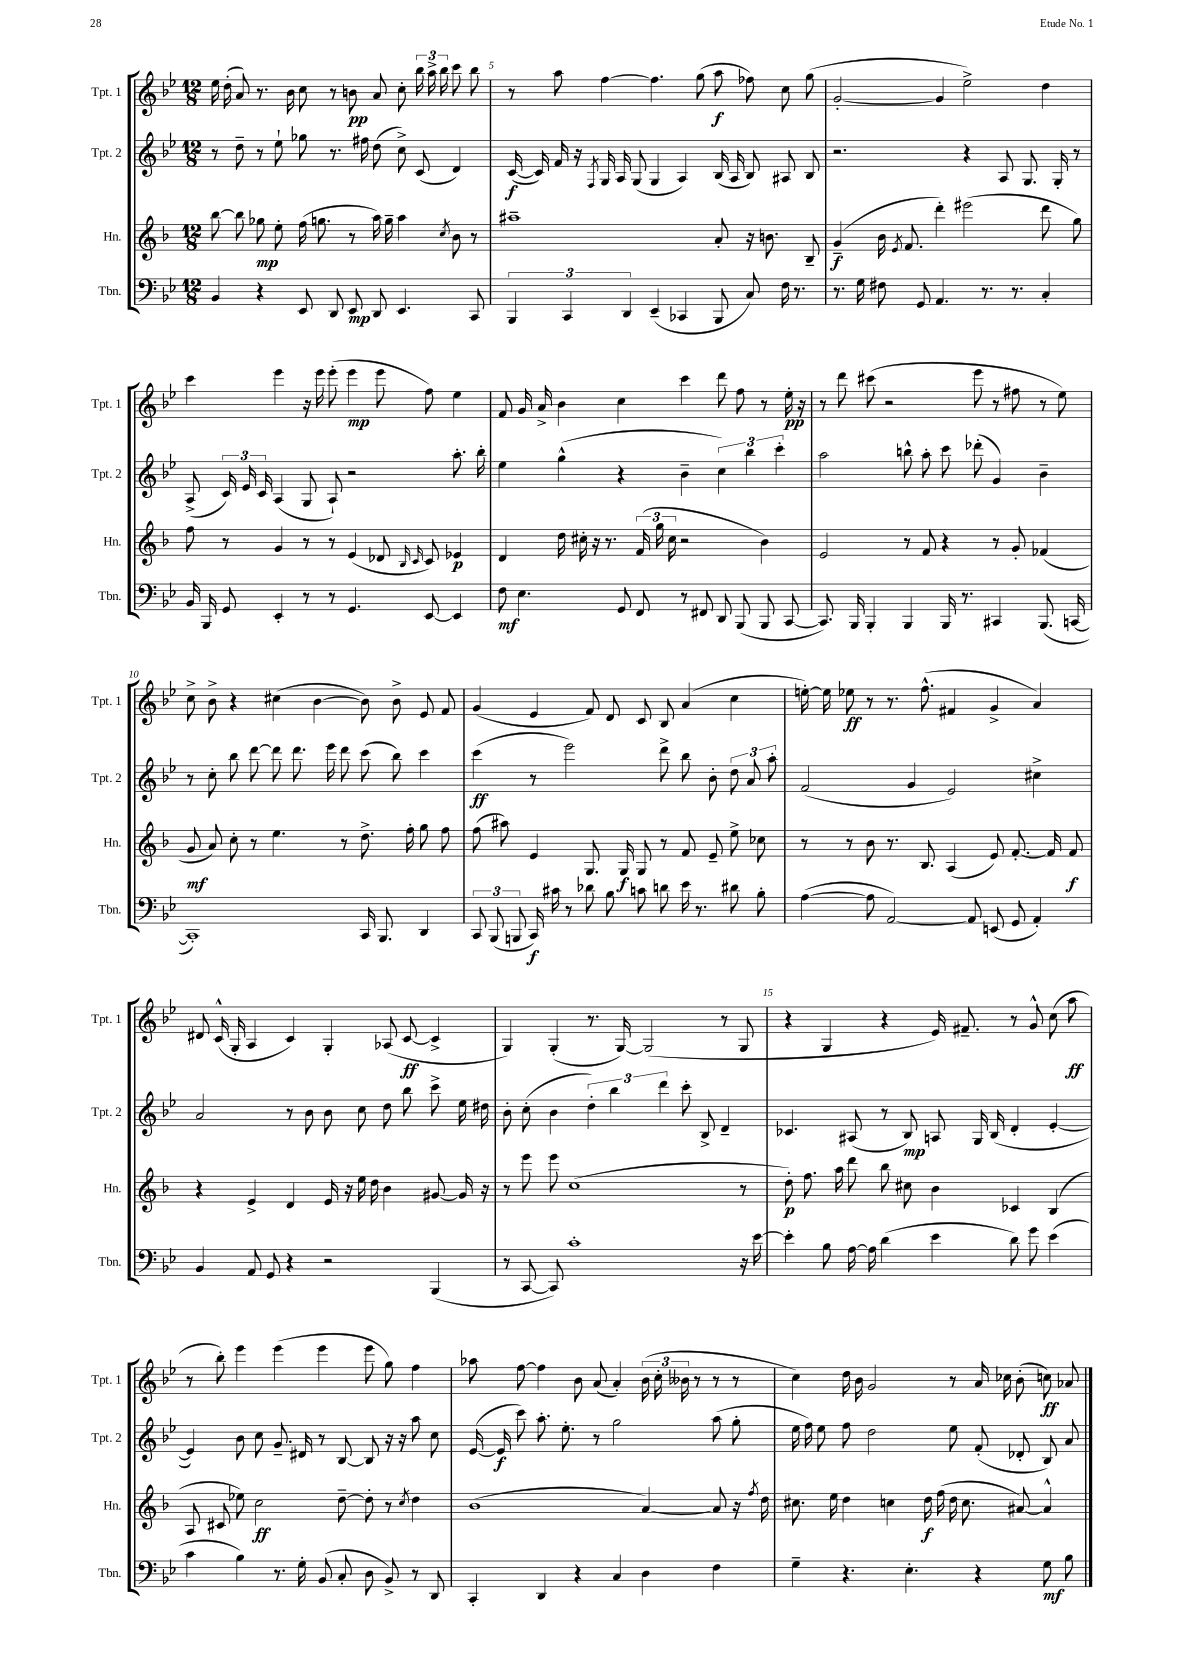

**kern	**kern	**kern	**kern
*staff4	*staff3	*staff2	*staff1
*clefF4	*clefG2	*clefG2	*clefG2
*k[b-e-]	*k[b-]	*k[b-e-]	*k[b-e-]
*M12/8	*M12/8	*M12/8	*M12/8
4BB-	[8bb-	8r	16ee-
.	.	.	(16dd'
.	8bb-]	8dd~	8a)
4r	8gg-	8r	8.r
.	8ee'	8ee-`	.
.	.	.	16b-
8EE-	(16ff	8gg-	8cc
.	8.gg	.	.
8DD	.	8.r	8r
8EE-	8r	.	8b
.	.	16ff#	.
8DD	16aa)	(8dd	8a
.	16gg~	.	.
4.EE-	4aa	8cc^)	8cc'
.	.	(8c	24bb-
.	.	.	24aa^
.	.	.	24bb-
.	8qcc	.	.
.	8b-	4d)	8ccc
8CC	8r	.	8bb-
=	=	=	=
6BBB-	1aa#~	([16c	8r
.	.	16c])	.
.	.	16f	8aa
6CC	.	.	.
.	.	16r	.
.	.	8qF	.
.	.	16G	[4ff
.	.	16A	.
6DD	.	.	.
.	.	(8G	.
(4EE-~	.	4G	4.ff]
4CC-	.	4A)	.
.	.	.	(8gg
8BBB-	8a'	(16B-	8aa
.	.	16A	.
8C)	16r	8B-)	8ff-)
.	8.b	.	.
16F	.	8A#	8cc
8.r	.	.	.
.	8B-~	8B-	(8gg
=	=	=	=
8.r	(4g~	2.r	[2g'
16G	.	.	.
8F#	16b-	.	.
.	8qe	.	.
.	8.f	.	.
8GG	.	.	.
4.AA	4ddd')	.	4g]
.	(2eee#	4r	2ee-^)
8.r	.	.	.
.	.	8A	.
8.r	.	.	.
.	.	8.G	.
4C'	8ddd	.	4dd
.	.	16G'	.
.	8gg)	8r	.
=	=	=	=
16BB-	8ff	(8A^	4ccc
16BBB-	.	.	.
8GG	8r	24c)	.
.	.	24e-	.
.	.	24c	.
4EE-'	4g	(4A	4eee-
8r	8r	8G	16r
.	.	.	16eee-
8r	8r	8A`)	(8eee-'
4.GG	(4e	2r	4eee-
.	8d-	.	8eee-
.	16qqB-	.	.
.	16qqc	.	.
[8EE-	8c)	.	8ff)
4EE-]	4e-	8.aa'	4ee-
.	.	16bb-'	.
=	=	=	=
8F	4d	4ee-	8f
4.E-	.	.	16g
.	.	.	16a^
.	16dd	(4gg^^	4b-
.	16cc#'	.	.
.	16r	.	.
.	8.r	.	.
8GG	.	4r	4cc
8FF	(24f	.	.
.	24gg	.	.
.	24cc#	.	.
8r	2r	4b-~	4ccc
8FF#	.	.	.
8DD	.	6cc)	8ddd
(8BBB-	.	.	8ff
.	.	6bb-	.
8BBB-	4b-)	.	8r
.	.	6ccc'	.
[8CC	.	.	16ee-'
.	.	.	16r
=	=	=	=
8.CC])	2e	2aa	8r
.	.	.	8ddd
16BBB-	.	.	.
4BBB-'	.	.	(8ccc#
.	.	.	2r
4BBB-	8r	8bb^^	.
.	8f	8aa'	.
16BBB-	4r	8ccc	.
8.r	.	.	.
.	.	(8ddd-'	8eee-
4CC#	8r	4g)	8r
.	8g'	.	8ff#
(8.BBB-	(4f-	4b-~	8r
.	.	.	8ee-)
[16CC	.	.	.
=	=	=	=
1CC'])	8g	8r	8cc^
.	8a)	8cc'	8b-^
.	8cc'	8bb-	4r
.	8r	[8ddd	.
.	4.ee	8ddd]	(4cc#
.	.	8.ddd	.
.	.	.	[4b-
.	.	16eee-	.
.	8r	8ddd	.
16CC	8.dd^	(8ccc	8b-])
8.BBB-	.	.	.
.	.	8bb-)	8b-^
.	16ff'	.	.
4DD	8gg	4ccc	8e-
.	8ff	.	8f
=	=	=	=
12CC	(8ff	(4ccc	(4g
(12BBB-	.	.	.
.	8aa#)	.	.
12BBB	.	.	.
16CC)	4e	8r	4e-
16c#	.	.	.
8r	.	2eee-)	.
8d-	8.G	.	8f)
8B-	.	.	8d
.	16G	.	.
8c	8G	.	8c
8d	8r	8ddd^	8B-
16e-	8f	8bb-	(4a
8.r	.	.	.
.	8e~	8b-'	.
8d#	8ee^	12dd	4cc
.	.	12a	.
8B-'	8cc-	.	.
.	.	12aa'	.
=	=	=	=
([4A	8r	(2f	[16ee')
.	.	.	16ee]
.	8r	.	8ee-
8A]	8b-	.	8r
[2AA)	8.r	.	8.r
.	.	4g	.
.	8.B-	.	(8.ff^^
.	(4A	2e-)	4f#
8AA]	.	.	.
(8EE	8e)	.	4g^
8GG	[8.f'	.	.
4AA')	.	4cc#^	4a)
.	16f]	.	.
.	8f	.	.
=	=	=	=
4BB-	4r	2a	8d#
.	.	.	(16c^^
.	.	.	16G'
8AA	4e^	.	4A
8GG	.	.	.
4r	4d	8r	4c)
.	.	8b-	.
2r	16e	8b-	4G'
.	16r	.	.
.	16ee	8cc	.
.	16dd	.	.
.	4b-	8dd	(8A-
.	.	8bb-	[8c
(4BBB-	[8g#	8ccc^	4c^]
.	16g#]	16ee-	.
.	16r	16dd#	.
=	=	=	=
8r	8r	8b-'	4G)
[8CC	8eee	(8cc'	.
8CC])	8eee	4b-	(4G'
1c'	(1cc	.	.
.	.	6dd')	8.r
.	.	6bb-	.
.	.	.	[16G)
.	.	.	(2G]
.	.	6ddd	.
.	.	8ccc'	.
.	.	8B-^	.
.	.	4d~	8r
16r	8r	.	8G
[16e-	.	.	.
=	=	=	=
4e-']	8dd')	4.c-	4r
.	8.ff	.	.
8B-	.	.	4G
.	16aa	.	.
[16A	8ddd	(8A#	.
16A]	.	.	.
(4d	8bb-	8r	4r
.	8cc#	8B-)	.
4e-	4b-	8A	16e-)
.	.	.	8.f#~
.	.	16G	.
.	.	(16B-	.
8d)	4c-	4d'	8r
8g	.	.	8g^^
(4e-	(4B-	[4e-'	(8cc
.	.	.	8aa
=	=	=	=
4c	8A	4e-])	8r
.	8c#	.	8bb-')
4B-)	8ee-)	8b-	4eee-
.	2cc	8cc	.
8.r	.	8.g~	(4eee-
16G'	.	16d#	.
(8BB-	.	8r	4eee-
8C'	[8dd~	[8B-	.
8D	8dd']	8B-]	8eee-
8BB-^)	8r	16r	8gg)
.	.	16r	.
.	8qcc	.	.
8r	4dd	8aa	4ff
8DD	.	8cc	.
=	=	=	=
4CC'	(1b-	([16e-	8aa-
.	.	16e-]	.
.	.	8ccc)	[8ff
4DD	.	8.aa'	4ff]
.	.	8.ee-'	.
4r	.	.	8b-
.	.	8r	(8a
4C	.	2gg	4a')
4D	[4a)	.	(24b-
.	.	.	24cc'
.	.	.	24b--
.	.	.	8r
4F	8a]	(8aa	8r
.	16r	8gg'	8r
.	8qff	.	.
.	16dd	.	.
=	=	=	=
4G~	8.cc#	16ee-	4cc)
.	.	16ff)	.
.	.	8ee-	.
.	16ee	.	.
4.r	4dd	8ff	16dd
.	.	.	16b-
.	.	2dd	2g
.	4cc	.	.
4.E-'	.	.	.
.	16dd	.	.
.	(16ff	.	.
.	16dd	8ee-	8r
.	8.cc	.	.
4r	.	(8f'	16a
.	.	.	16cc-
.	[8a#)	8d-'	(8b-'
8G	4a#^^]	8B-)	8cc)
8B-	.	8a	8a-
==	==	==	==
*-	*-	*-	*-
